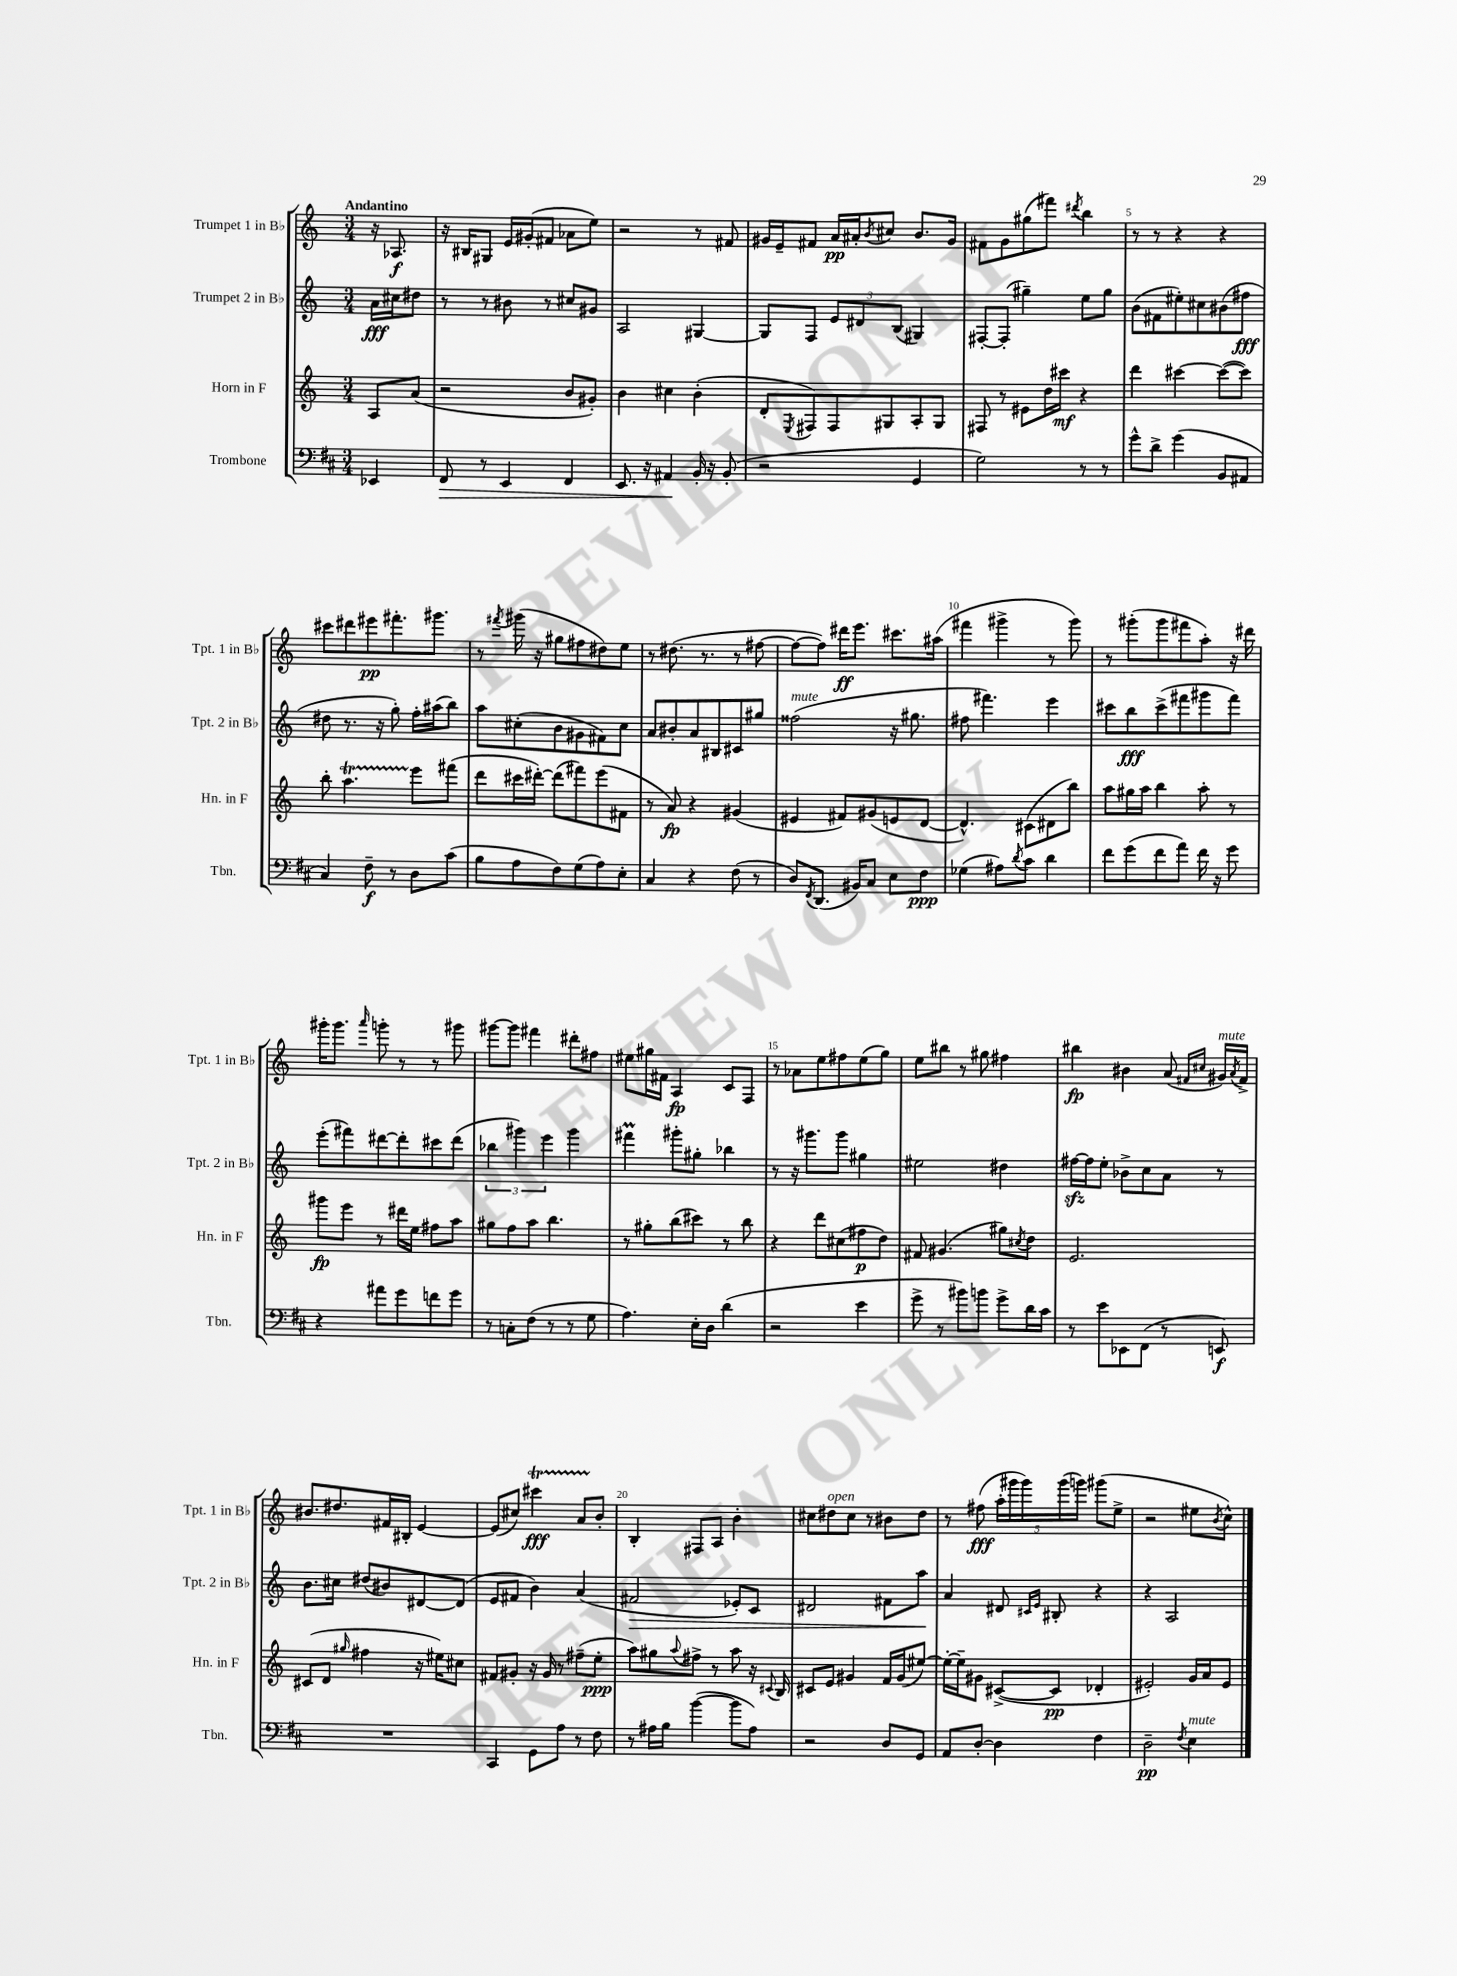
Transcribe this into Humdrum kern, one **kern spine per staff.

**kern	**dynam	**kern	**dynam	**kern	**dynam	**kern	**dynam
*part4	*part4	*part3	*part3	*part2	*part2	*part1	*part1
*staff4	*staff4	*staff3	*staff3	*staff2	*staff2	*staff1	*staff1
*I"Trombone	*	*I"Horn in F	*	*I"Trumpet 2 in B♭	*	*I"Trumpet 1 in B♭	*
*I'Tbn.	*	*I'Hn. in F	*	*I'Tpt. 2 in B♭	*	*I'Tpt. 1 in B♭	*
*clefF4	*	*clefG2	*	*clefG2	*	*clefG2	*
*k[f#c#]	*	*k[]	*	*k[]	*	*k[]	*
*M3/4	*	*M3/4	*	*M3/4	*	*M3/4	*
=	=	=	=	=	=	=	=
!	!	!	!	!	!	!LO:TX:a:B:t=Andantino	!
4EE-X/	.	8A/L	.	16a\LL	fff	16r	.
.	.	.	.	16cc#X\J	.	8.A-X/	f
.	.	(8a/J	.	8dd#X\J	.	.	.
=1	=1	=1	=1	=1	=1	=1	=1
!	!LO:HP:b	!	!	!	!	!	!
8FF#/	>	2r	.	8r	.	16r	.
.	.	.	.	.	.	16B#X/KL	.
8r	.	.	.	8r	.	8G#X/J	.
4EE/	.	.	.	8b#X\	.	16e/LL	.
.	.	.	.	.	.	(16g#X'/J	.
.	.	.	.	8r	.	8f#X/J	.
4FF#/	.	8b/L	.	8cc#X/L	.	8a-X\L	.
.	.	8g#X'/J)	.	8g#X/J	.	8ee\J)	.
=2	=2	=2	=2	=2	=2	=2	=2
8.EE/	.	4b\	.	2A/	.	2r	.
16r	.	.	.	.	.	.	.
4AA#X/	.	4cc#X\	.	.	.	.	.
16BB'/	]	(4b'\	.	[4G#X/	.	8r	.
16r	.	.	.	.	.	.	.
(8BB'/	.	.	.	.	.	8f#X/	.
=3	=3	=3	=3	=3	=3	=3	=3
2r	.	8d'/L	.	8G#/L]	.	16g#X/LL	.
.	.	.	.	.	.	16e~/J	.
.	.	8qE/	.	.	.	.	.
.	.	8F#X/)	.	8F/J	.	8f#X/J	.
.	.	8F#/	.	12e/L	.	16a/LL	pp
.	.	.	.	.	.	16a#X'/J	.
.	.	.	.	12d#X/	.	.	.
.	.	.	.	.	.	8qb/	.
.	.	8G#X/	.	.	.	8cc#X/J	.
.	.	.	.	(12B/J	.	.	.
4GG/	.	8A'/	.	4G#X/)	.	8.b/L	.
.	.	8G#/J	.	.	.	.	.
.	.	.	.	.	.	16g#/Jk	.
=4	=4	=4	=4	=4	=4	=4	=4
2G\)	.	8F#X/	.	[8F#X'/L	.	8f#X\L	.
.	.	8r	.	(8F#'/J]	.	8g\	.
.	.	8e#X\L	.	4gg#X~\)	.	(8gg#X\	.
.	.	16dd\L	.	.	.	8fff#X\J)	.
.	.	16ccc#X\JJ	mf	.	.	.	.
.	.	.	.	.	.	8qddd#X/	.
8r	.	4r	.	8ee\L	.	4bb\	.
8r	.	.	.	8gg#\J	.	.	.
=5	=5	=5	=5	=5	=5	=5	=5
8g^^\L	.	4ddd\	.	(8b\L	.	8r	.
8d^\J	.	.	.	8f#X\	.	8r	.
(4g\	.	[4ccc#X\	.	8ee#X'\)	.	4r	.
.	.	.	.	8cc#X\	.	.	.
8BB/L	.	(8ccc#\L_	.	(8b#X\	.	4r	.
8AA#X/J	.	8ccc#\J])	.	8ff#X\J	fff	.	.
!!LO:LB:g=z
=6	=6	=6	=6	=6	=6	=6	=6
4C#/)	.	8bb'\	.	8dd#X\	.	8ccc#X\L	.
.	.	4.aaT\	.	8.r	.	8ddd#X\	.
8F#~\	f	.	.	.	.	8eee#X\	pp
.	.	.	.	16r	.	.	.
8r	.	.	.	8gg'\)	.	8.fff#X'\	.
8D\L	.	8eee\L	.	16ff'\LL	.	.	.
.	.	.	.	(16aa#X\J	.	8.ggg#X\J	.
(8c#\J	.	(8fff#X\J	.	8bb\J)	.	.	.
=7	=7	=7	=7	=7	=7	=7	=7
8B\L	.	8ddd\L	.	8aa\L	.	8r	.
.	.	.	.	.	.	8qfff#X/	.
8A\	.	16ccc#X\L	.	(8cc#X'\	.	(16ggg#X\	.
.	.	[16ddd#X'\JJ)	.	.	.	16r	.
8F#\)	.	(8ddd#\L]	.	8b\	.	8gg#X\L	.
(8G\	.	8fff#X\)	.	8g#X\	.	8ff#X\	.
8A\)	.	(8eee\	.	8f#X\)	.	8dd#X\)	.
8E'\J	.	8f#X\J	.	8cc#\J	.	8ee\J	.
=8	=8	=8	=8	=8	=8	=8	=8
4C#/	.	8r	.	8a/L	.	8r	.
.	.	8a/)	fp	8b#X'/	.	(8.dd#X\	.
4r	.	4r	.	8a/	.	.	.
.	.	.	.	.	.	8.r	.
.	.	.	.	8B#X/	.	.	.
(8F#\	.	(4g#X/	.	8c#X/	.	8r	.
8r	.	.	.	8gg#X/J	.	[8ff#X\	.
=9	=9	=9	=9	=9	=9	=9	=9
!	!	!	!	!LO:TX:a:i:t=mute	!	!	!
8D/L)	.	4e#X/	.	(2ff##X\	.	8ff#\L_	.
8qFF#/	.	.	.	.	.	.	.
(8.DD/J	.	.	.	.	.	8ff#\J])	.
.	.	8f#X/L)	.	.	.	16ddd#X\KL	ff
16BB#X/KL)	.	.	.	.	.	8.eee\J	.
8C#/J	.	(8g#X/	.	.	.	.	.
8E\L	.	8en/	.	16r	.	8.ccc#X\L	.
.	.	.	.	8.gg#X\	.	.	.
8F#\J	ppp	[8d/J	.	.	.	.	.
.	.	.	.	.	.	(16aa#X\Jk	.
=10	=10	=10	=10	=10	=10	=10	=10
(4G-X\	.	4.d^^/])	.	8ff#X\	.	4fff#X\	.
.	.	.	.	4.fff#X\)	.	.	.
8A#X\L)	.	.	.	.	.	4ggg#X^\	.
8qd/	.	.	.	.	.	.	.
8c#\J	.	(8c#X\L	.	.	.	.	.
4d\	.	8d#X\	.	4eee\	.	8r	.
.	.	8bb\J)	.	.	.	8ggg#\)	.
=11	=11	=11	=11	=11	=11	=11	=11
8f#\L	.	8aa\L	.	8ccc#X\L	.	8r	.
(8g\	.	16gg#X\L	.	8bb\	fff	(8ggg#X'\L	.
.	.	16aa\JJ	.	.	.	.	.
8f#\	.	4bb\	.	(8ccc#^\	.	8ggg#\	.
8a\J)	.	.	.	8fff#X\	.	8fff#X\	.
16f#\	.	8aa'\	.	8ggg#X\	.	8aa'\J)	.
16r	.	.	.	.	.	.	.
8g\	.	8r	.	8fff#\J)	.	16r	.
.	.	.	.	.	.	16ddd#X\	.
!!LO:LB:g=z
=12	=12	=12	=12	=12	=12	=12	=12
4r	.	8ggg#X\L	fp	(8eee'\L	.	16ggg#X'\KL	.
.	.	.	.	.	.	8.ggg#\J	.
.	.	8eee\J	.	8fff#X\)	.	.	.
.	.	.	.	.	.	16qqaaa/	.
8a#X\L	.	8r	.	[8ddd#X\	.	8gggn'\	.
8g\	.	16ddd#X\LL	.	8ddd#'\]	.	8r	.
.	.	16ee\JJ	.	.	.	.	.
8fn\	.	8ff#X\L	.	8ccc#X\	.	8r	.
8g\J	.	8aa\J	.	(8ddd#\J	.	8ggg#X\	.
=13	=13	=13	=13	=13	=13	=13	=13
8r	.	8gg#X\L	.	6bb-X\	.	[8ggg#X\L	.
8Cn'\L	.	8ff\	.	.	.	8ggg#\J]	.
.	.	.	.	6ggg#X\)	.	.	.
(8F#\J	.	8aa\J	.	.	.	4fff#X\	.
.	.	.	.	6eee\	.	.	.
8r	.	4.bb\	.	.	.	.	.
8r	.	.	.	4ggg#\	.	8ddd#X'\L	.
8G\	.	.	.	.	.	8ff#X\J	.
=14	=14	=14	=14	=14	=14	=14	=14
4.A\)	.	8r	.	4fff#Xm\	.	8ee#X\L	.
.	.	8gg#X'\L	.	.	.	16gg#X\L	.
.	.	.	.	.	.	16f#X\JJ	.
.	.	(8bb\	.	8ggg#X'\L	.	4A/	fp
16E'\LL	.	8ccc#X\J)	.	8gg#X'\J	.	.	.
16D\JJ	.	.	.	.	.	.	.
(4d\	.	8r	.	4bb-X\	.	8c/L	.
.	.	8bb\	.	.	.	8F/J	.
=15	=15	=15	=15	=15	=15	=15	=15
2r	.	4r	.	8r	.	8r	.
.	.	.	.	16r	.	8a-X\L	.
.	.	.	.	8.ggg#X\L	.	.	.
.	.	8ddd\L	.	.	.	8ee\	.
.	.	(8cc#X\	.	8ggg#\J	.	8ff#X\	.
4e\	.	8ff#X\	p	4gg#X\	.	(8ee\	.
.	.	8dd\J)	.	.	.	8gg\J)	.
=16	=16	=16	=16	=16	=16	=16	=16
8g^\	.	8f#X/	.	2ee#X\	.	8ee\L	.
8r	.	(4.g#X/	.	.	.	8bb#X\J	.
8b#X\L)	.	.	.	.	.	8r	.
8bn\J	.	.	.	.	.	8gg#X\	.
8g^\L	.	8gg#X\L)	.	4dd#X\	.	4ff#X\	.
.	.	8qcc#X/	.	.	.	.	.
16d\L	.	8dd\J	.	.	.	.	.
16c#\JJ	.	.	.	.	.	.	.
=17	=17	=17	=17	=17	=17	=17	=17
8r	.	2.e/	.	[16ff#Xzz\LL	.	4bb#X\	fp
.	.	.	.	16ff#\J]	.	.	.
8e\L	.	.	.	8ee'\J	.	.	.
8EE-X\	.	.	.	8b-X^\L	.	4b#X\	.
(8FF#\J	.	.	.	8cc\	.	.	.
8r	.	.	.	8a\J	.	(8a/	.
.	.	.	.	.	.	16qqf#X/LL	.
.	.	.	.	.	.	16qqcc#X/JJ	.
!	!	!	!	!	!	!LO:TX:a:i:t=mute	!
8EEn/)	f	.	.	8r	.	16g#X/LL)	.
.	.	.	.	.	.	8qa/	.
.	.	.	.	.	.	16f#^/JJ	.
!!LO:LB:g=z
=18	=18	=18	=18	=18	=18	=18	=18
2.r	.	(8c#X/L	.	8.b\L	.	8.b#X/L	.
.	.	8d/J	.	.	.	.	.
.	.	.	.	16cc#X\Jk	.	8.dd#X/	.
.	.	16qqgg#X/	.	.	.	.	.
.	.	4ff#X\	.	(8dd#X/L	.	.	.
.	.	.	.	8b#X/)	.	16f#X/L	.
.	.	.	.	.	.	16B#X'/JJ	.
.	.	16r	.	[8d#X/	.	[4e/	.
.	.	16ee#X\KL)	.	.	.	.	.
.	.	8cc#X\J	.	(8d#/J]	.	.	.
=19	=19	=19	=19	=19	=19	=19	=19
4CC#/	.	8f#X/L	.	8e/L	.	(8e/L]	.
.	.	8g#X'/J	.	8f#X/J	.	8cc#X/J)	.
8GG\L	.	16r	.	4b\)	.	4ccc#Xt\	fff
.	.	16g#/	.	.	.	.	.
8A\J	.	8r	.	.	.	.	.
8r	.	(8ff#X~\L	.	(4a/	.	8aTTT/L	.
8F#\	.	8ee'\J	ppp	.	.	8b'/J	.
=20	=20	=20	=20	=20	=20	=20	=20
!	!	!	!	!	!LO:HP:b	!	!
8r	.	8aa\L)	.	2f#X/	>	4B'/	.
16A#X\LL	.	8gg#X\	.	.	.	.	.
16B\JJ	.	.	.	.	.	.	.
.	.	8qqaa/	.	.	.	.	.
([4b\	.	8ff#X^\J	.	.	.	8F#X/L	.
.	.	8r	.	.	.	8A/J	.
8b\L]	.	8aa\	.	8e-X'/L)	.	4b'\	.
8A#\J)	.	16r	.	8c/J	.	.	.
.	.	8qqc#X/	.	.	.	.	.
.	.	16B/	.	.	.	.	.
=21	=21	=21	=21	=21	=21	=21	=21
2r	.	8c#X/L	.	2d#X/	.	8cc#X\L	.
!	!	!	!	!	!	!LO:TX:a:i:t=open	!
.	.	8e/J	.	.	.	8dd#X\	.
.	.	4g#X/	.	.	.	8cc#\J	.
.	.	.	.	.	.	8r	.
8D/L	.	16f/LL	.	8f#X\L	.	8b#X\L	.
.	.	(16g#/J	.	.	.	.	.
8GG/J	.	[8ee#X/J)	.	8aa\J	.	8dd#\J	.
.	.	.	.	.	]	.	.
=22	=22	=22	=22	=22	=22	=22	=22
8AA/L	.	16ee#'\LL_	.	4a/	.	8r	.
.	.	16ee#~\J]	.	.	.	.	.
[8D'/J	.	8g#X\J	.	.	.	(8ff#X\	fff
4D\]	.	([8c#X^/L	.	8d#X/	.	20aa'\LL	.
.	.	.	.	.	.	20ggg#X\	.
.	.	.	.	.	.	20ggg#\)	.
.	.	.	.	16qqc#X/LL	.	.	.
.	.	.	.	16qqe/JJ	.	.	.
.	.	8c#/J]	pp	8B#X'/	.	.	.
.	.	.	.	.	.	(20ggg#\	.
.	.	.	.	.	.	20gggn\JJ)	.
4F#\	.	4d-X'/	.	4r	.	(8ggg#X\L	.
.	.	.	.	.	.	8ee^\J	.
=23	=23	=23	=23	=23	=23	=23	=23
2D~\	pp	2e#X'/)	.	4r	.	2r	.
.	.	.	.	2A/	.	.	.
8qF#/	.	.	.	.	.	.	.
!LO:TX:a:i:t=mute	!	!	!	!	!	!	!
4E\	.	16g/LL	.	.	.	8ee#X\L	.
.	.	16a/J	.	.	.	.	.
.	.	.	.	.	.	8qb/	.
.	.	8e#/J	.	.	.	8cc^^\J)	.
==	==	==	==	==	==	==	==
*-	*-	*-	*-	*-	*-	*-	*-
